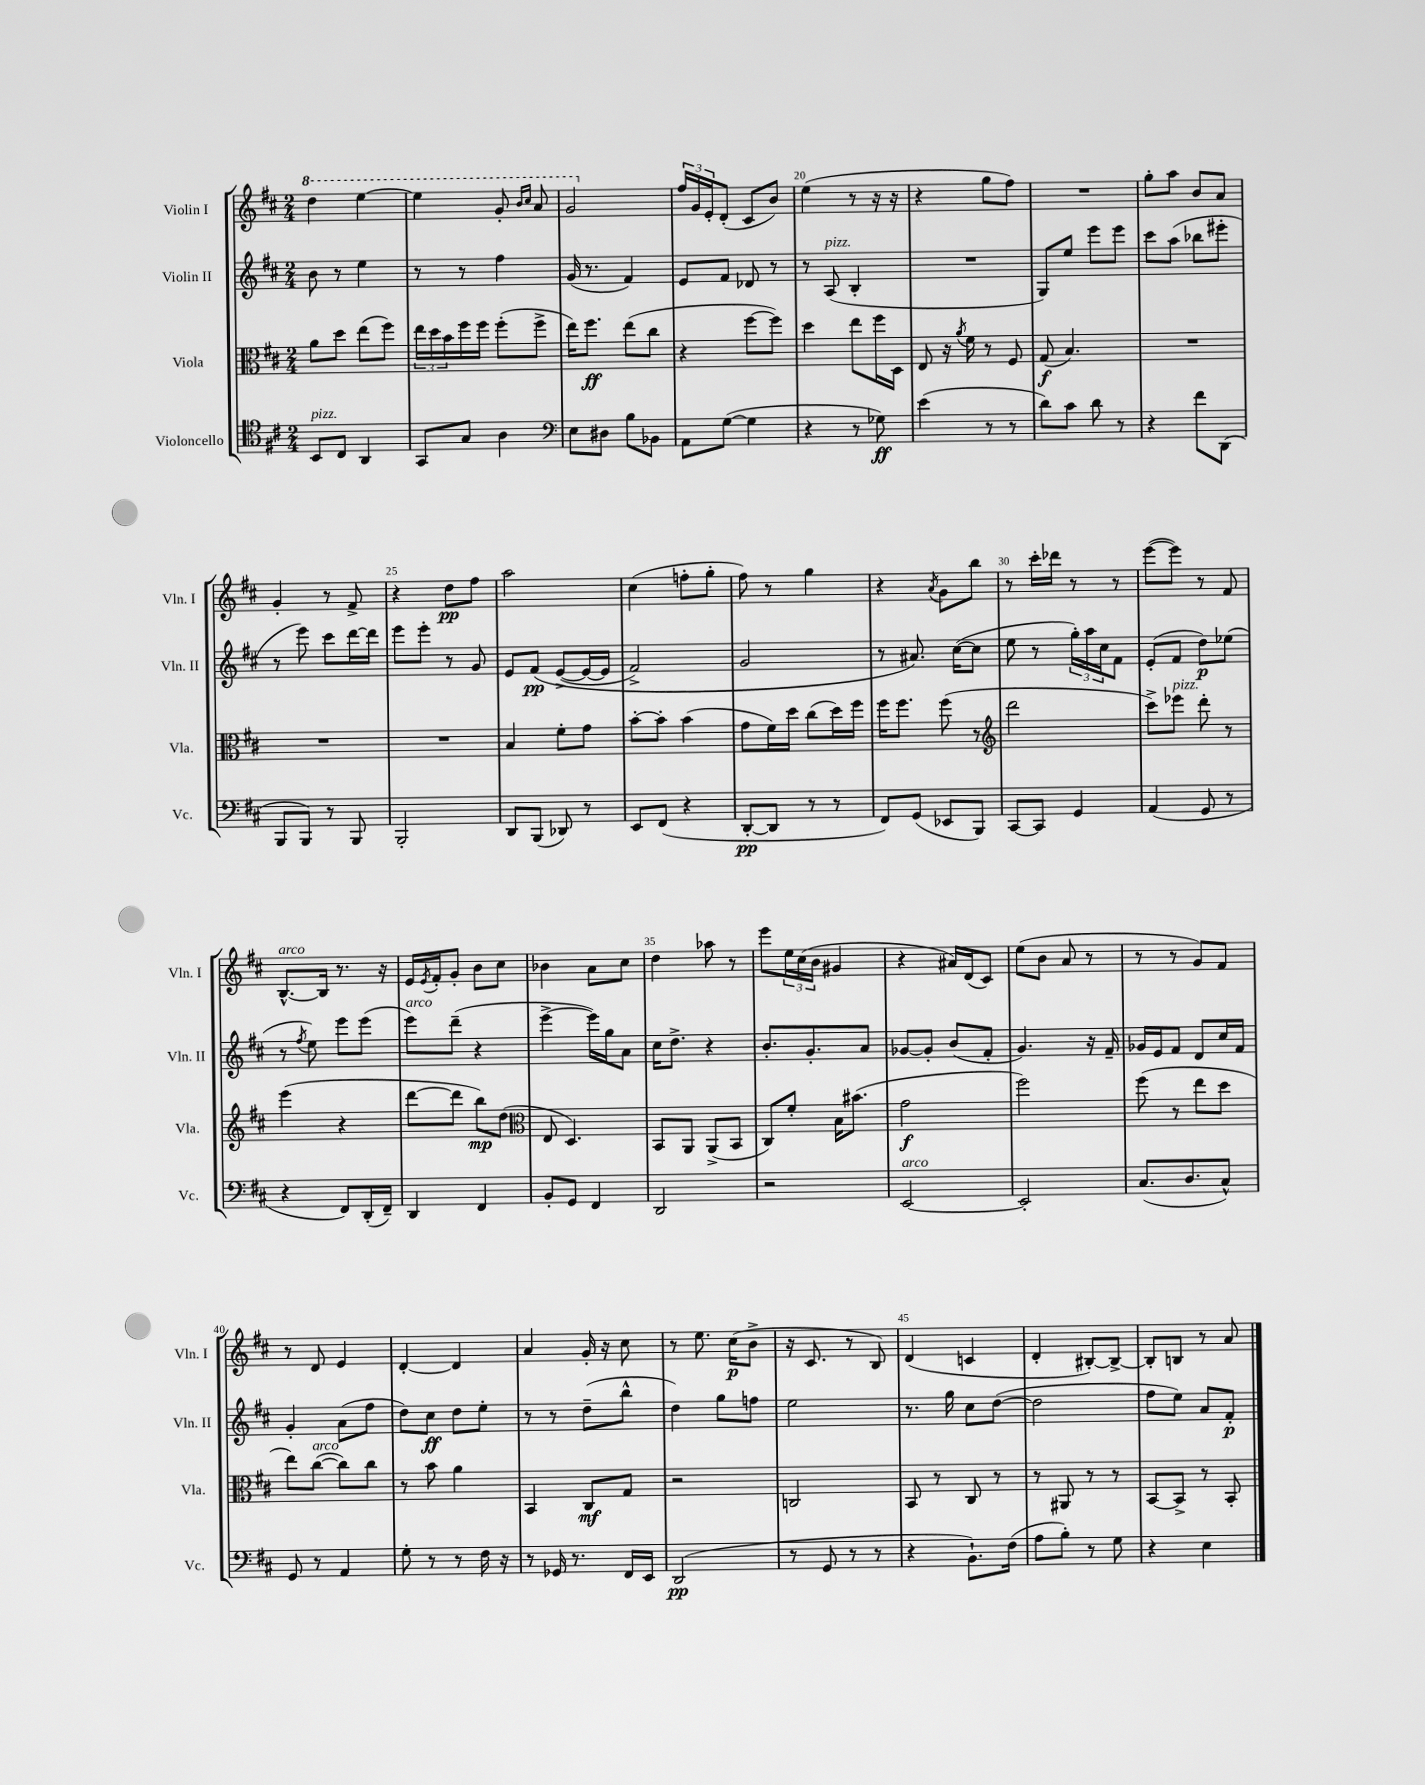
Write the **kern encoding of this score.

**kern	**kern	**kern	**kern
*staff4	*staff3	*staff2	*staff1
*clefC4	*clefC3	*clefG2	*clefG2
*k[f#c#]	*k[f#c#]	*k[f#c#]	*k[f#c#]
*M2/4	*M2/4	*M2/4	*M2/4
8BB	8a	8b	4ddd
8C#	8dd	8r	.
4AA	(8ee	4ee	[4eee
.	8ff#)	.	.
=	=	=	=
8GG	24ee	8r	4eee]
.	24dd	.	.
.	24b	.	.
8G	16ff#	8r	.
.	16ff#	.	.
4A	(8ff#'	4ff#	8gg'
.	.	.	16qqbb
.	.	.	16qqccc#
.	8ff#^	.	8aa
=	=	=	=
*clefF4	*	*	*
8E	16ee)	(16g	2gg
.	8.ff#	8.r	.
8D#	.	.	.
8B	(8ee	4f#)	.
8BB-	8cc#	.	.
=	=	=	=
8AA	4r	8e	24ff#
.	.	.	24g
.	.	.	24e'
([8G	.	8f#	(8d'
4G]	[8ff#	8d-	8c#
.	8ff#])	8r	8b)
=	=	=	=
4r	4dd	8r	(4ee
.	.	(8A	.
8r	8ee	4B'	8r
8G-)	16ff#	.	16r
.	16D	.	16r
=	=	=	=
(4e	8E	2r	4r
.	16r	.	.
.	8qa	.	.
.	16f#	.	.
8r	8r	.	8gg
8r	8F#	.	8ff#)
=	=	=	=
8d)	(8G	8G)	2r
8c#	4.B)	8ee	.
8d	.	8eee	.
8r	.	8eee	.
=	=	=	=
4r	2r	8ccc#	8gg'
.	.	(8aa	8aa
8f#	.	8bb-	8b
(8DD	.	8eee#'	8a
=	=	=	=
8BBB	2r	8r	4g'
8BBB)	.	8eee)	.
8r	.	8ccc#	8r
8BBB	.	[16ddd	8f#^
.	.	16ddd]	.
=	=	=	=
2BBB'	2r	8eee	4r
.	.	8eee'	.
.	.	8r	8dd
.	.	8g	8ff#
=	=	=	=
8DD	4B	8e	2aa
(8BBB	.	&(8f#	.
8DD-)	8f#'	([8e^	.
8r	8g	16e_	.
.	.	16e]	.
=	=	=	=
8EE	[8b'	2f#^)	(4cc#
(8FF#	8b']	.	.
4r	(4b	.	8ff'
.	.	.	8gg'
=	=	=	=
[8DD'	8g	2g	8ff#)
8DD]	16f#)	.	8r
.	16dd	.	.
8r	(8cc#	.	4gg
8r	16dd)	.	.
.	16ff#	.	.
=	=	=	=
8FF#)	16ff#	8r	4r
.	8.ff#	.	.
(8GG	.	8.a#&)	.
.	.	.	8qa
8EE-	(8ff#	.	8g
.	.	([16cc#	.
8BBB)	8r	8cc#]	8bb
=	=	=	=
*	*clefG2	*	*
[8CC#	2ddd	8ee	8r
8CC#]	.	8r	16ccc#'
.	.	.	16ddd-
4GG	.	24gg')	8r
.	.	24aa	.
.	.	24cc#	.
.	.	8f#	8r
=	=	=	=
(4AA	8ccc#^)	(8e'	([8eee
.	8eee-	8f#	8eee])
8GG	8ddd'	8dd)	8r
8r	8r	(8ee-	8f#
=	=	=	=
4r	(4eee	8r	[8.B^^
.	.	8qff#	.
.	.	8ee)	.
.	.	.	16B]
8FF#)	4r	8eee	8.r
(16DD'	.	(8eee	.
16FF#~)	.	.	16r
=	=	=	=
4DD	[8ddd	8eee)	16e
.	.	.	8qe
.	.	.	16f#'
.	8ddd]	(8ddd~	8g'
4FF#	8bb)	4r	8b
.	(8dd	.	8cc#
=	=	=	=
*	*clefC3	*	*
8BB'	8E	[4eee^	4b-
8GG	4.D)	.	.
4FF#	.	16eee])	8a
.	.	16gg	.
.	.	8a	8cc#
=	=	=	=
2DD	8BB	16cc#	4dd
.	.	8.dd^	.
.	8AA	.	.
.	(8AA^	4r	8aa-
.	8BB	.	8r
=	=	=	=
2r	8C#)	8.b'	8eee
.	8f#'	.	24ee
.	.	.	(24cc#
.	.	8.g'	.
.	.	.	24b
.	16B	.	4g#
.	(8.b#	.	.
.	.	8a	.
=	=	=	=
[2EE	2g	[8g-	4r
.	.	8g-']	.
.	.	(8b	16a#)
.	.	.	(16d
.	.	8f#'	8c#)
=	=	=	=
2EE']	2ff#)	4.g)	(8ee
.	.	.	8b
.	.	.	8a
.	.	16r	8r
.	.	16f#~	.
=	=	=	=
(8.C#	(8ff#	16g-	8r
.	.	16e	.
.	8r	8f#	8r
8.D	.	.	.
.	8ee	8d	8g)
8C#^^)	8dd	16cc#	8f#
.	.	16f#	.
=	=	=	=
8GG	8ee)	4g'	8r
8r	([8cc#	.	8d
4AA	8cc#])	(8a	4e
.	8cc#	8ff#	.
=	=	=	=
8G'	8r	8dd)	[4d'
8r	8b	8cc#	.
8r	4a	8dd	4d]
16F#	.	8ee'	.
16r	.	.	.
=	=	=	=
8r	4BB	8r	4a
16GG-	.	8r	.
8.r	.	.	.
.	8C#	(8dd~	16g'
.	.	.	16r
16FF#	8G	8bb^^	8cc#
16EE	.	.	.
=	=	=	=
(2DD	2r	4dd)	8r
.	.	.	8.ee
.	.	8gg	.
.	.	.	(16cc#
.	.	8ff	8b^
=	=	=	=
8r	2C	2ee	16r
.	.	.	8.c#
8GG	.	.	.
8r	.	.	8r
8r	.	.	8B)
=	=	=	=
4r	8BB	8.r	(4d
.	8r	.	.
.	.	16gg	.
8.BB`)	8C#	8cc#	4c
.	8r	([8dd	.
(16F#	.	.	.
=	=	=	=
8A	8r	2dd]	4d'
8B')	8AA#	.	.
8r	8r	.	[8B#')
8G	8r	.	8B#^_
=	=	=	=
4r	[8BB	8ff#	8B#']
.	8BB^]	8ee)	8B
4E	8r	8a	8r
.	8BB'	8f#'	8a
==	==	==	==
*-	*-	*-	*-
